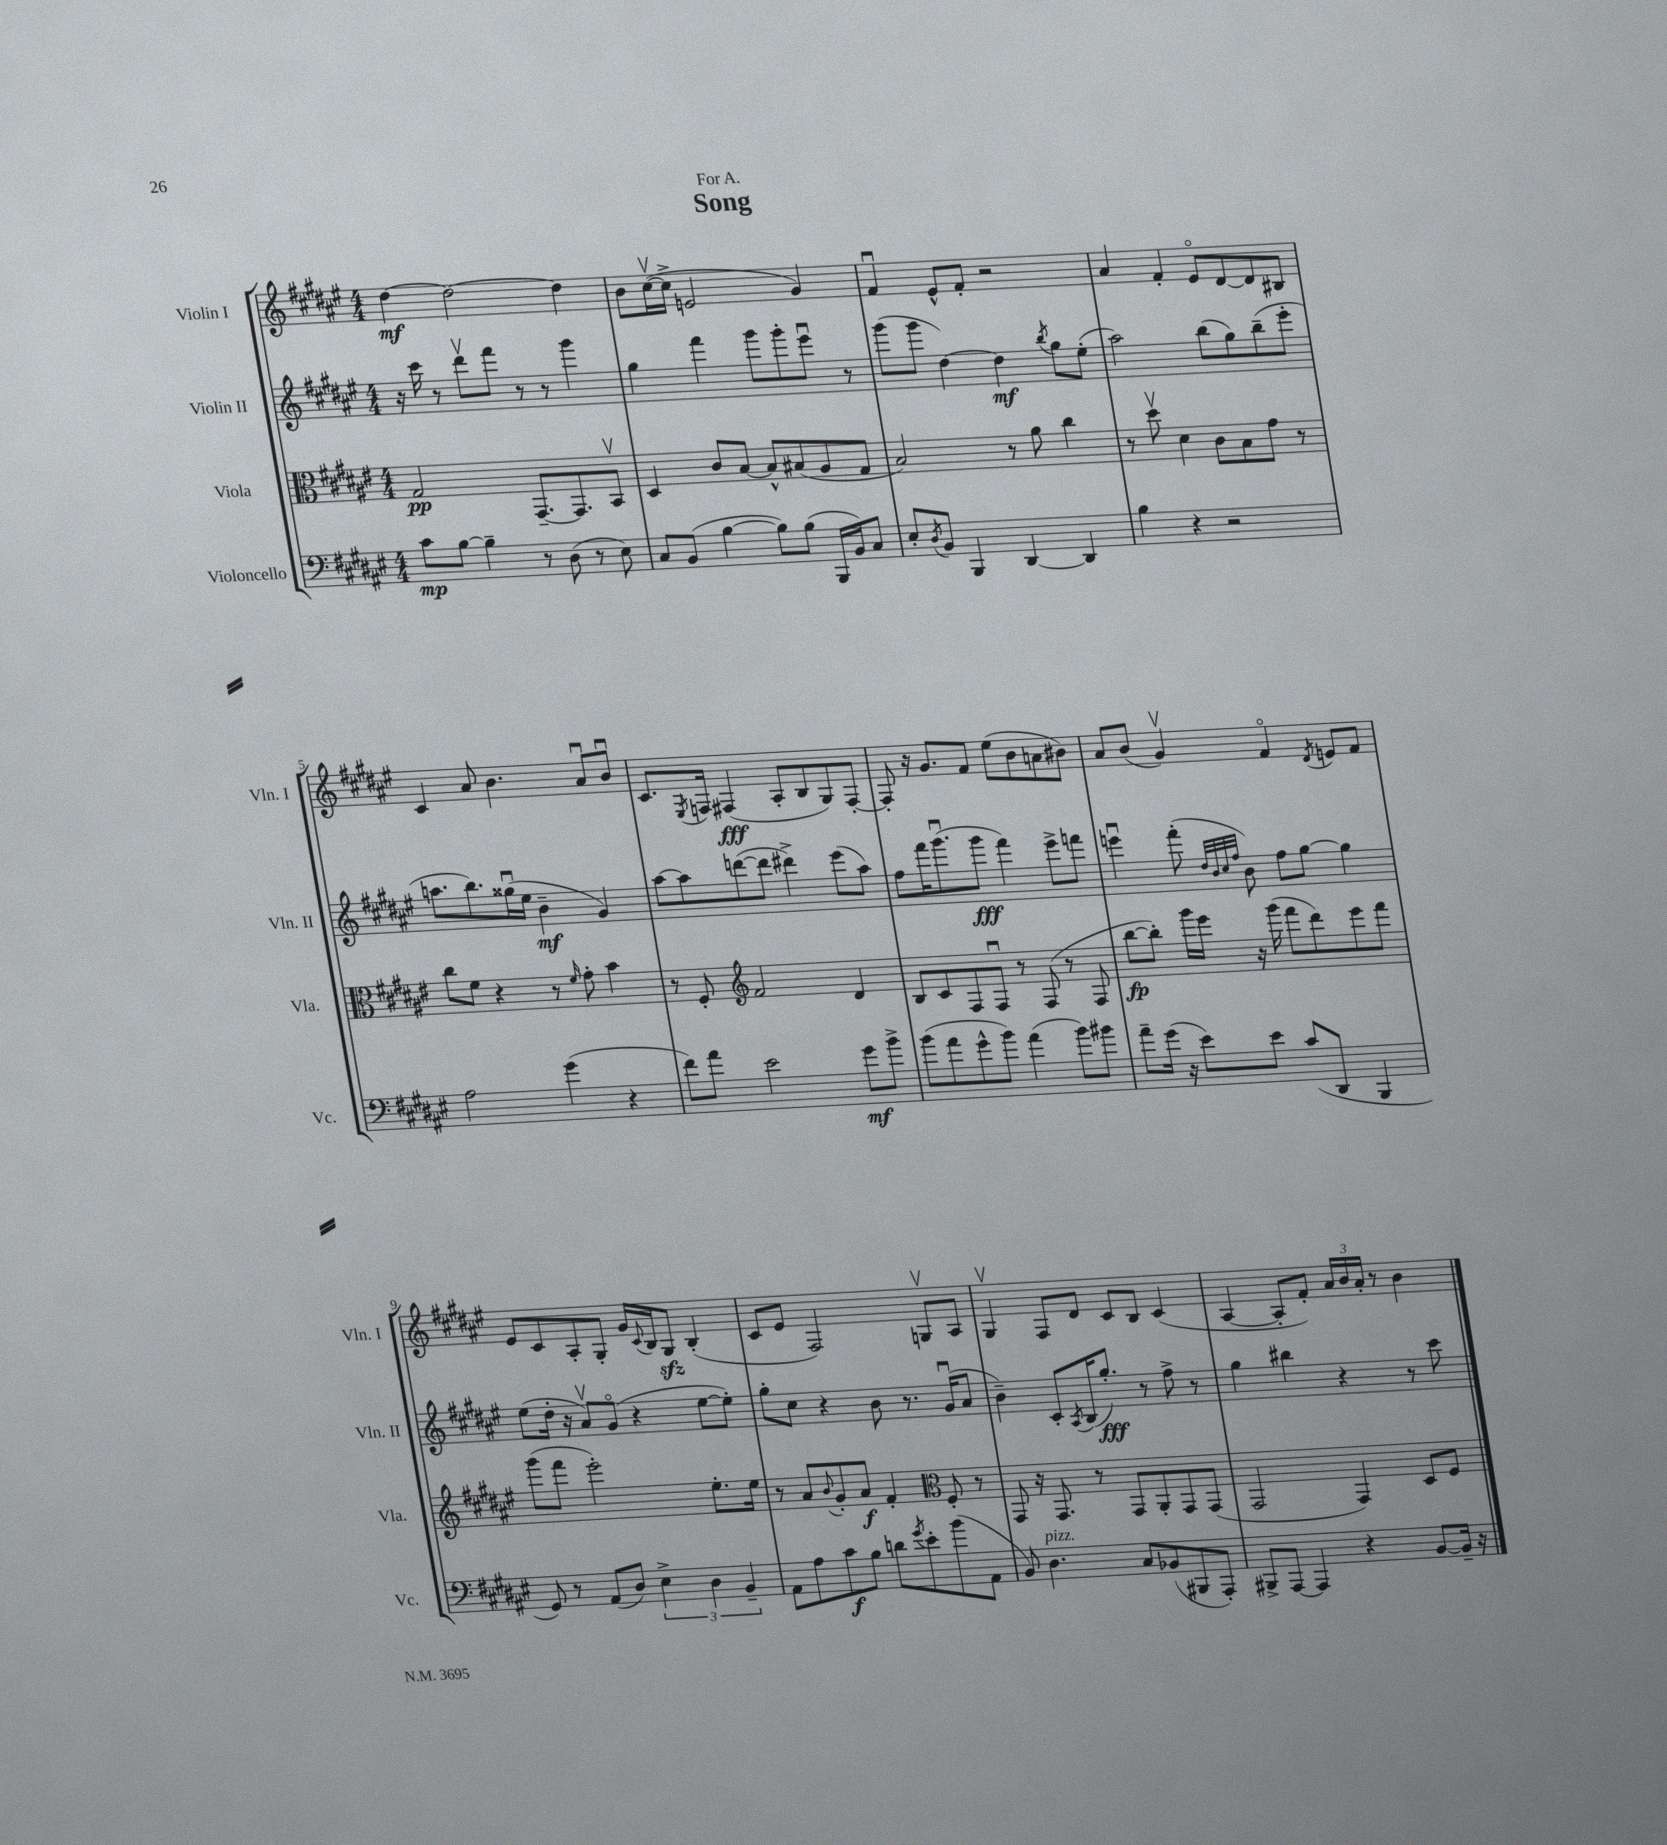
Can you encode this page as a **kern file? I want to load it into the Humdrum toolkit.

**kern	**kern	**kern	**kern
*staff4	*staff3	*staff2	*staff1
*clefF4	*clefC3	*clefG2	*clefG2
*k[f#c#g#d#a#e#]	*k[f#c#g#d#a#e#]	*k[f#c#g#d#a#e#]	*k[f#c#g#d#a#e#]
*M4/4	*M4/4	*M4/4	*M4/4
8c#	2G#	16r	[4dd#
.	.	16ccc#	.
[8B	.	8r	.
4B~]	.	8ddd#v	2dd#_
.	.	8fff#	.
8r	[8.GG#~	8r	.
(8D#	.	8r	.
.	8.GG#]	.	.
8r	.	4ggg#	4dd#]
8E#)	8BBv	.	.
=	=	=	=
8C#	4D#	4gg#	8b
(8BB	.	.	([16cc#v
.	.	.	16cc#^]
[4B	8c#	4fff#	2e
.	[8B	.	.
8B])	8B^^]	8ggg#	.
(8B	(8B#	8ggg#'	.
16BBB	8A#	8eee#u	4g#)
16BB)	.	.	.
8C#	8G#	8r	.
=	=	=	=
8E#'	2B)	(8ggg#	4f#u
8qD#	.	.	.
8BB	.	8ggg#	.
4BBB	.	[4dd#)	8e#^^
.	.	.	8f#'
[4DD#	8r	4dd#]	2r
.	8a#	.	.
.	.	8qbb	.
4DD#]	4cc#	8gg#	.
.	.	(8ee#'	.
=	=	=	=
4B	8r	2aa#)	4a#
.	8dd#v	.	.
4r	4d#	.	4f#'
2r	8c#	(8bb	8e#o
.	8B	8gg#)	[8d#
.	8g#	(8bb~	8d#]
.	8r	8eee#'	8B#
=	=	=	=
2A#	8cc#	8.aa	4c#
.	8f#	.	.
.	.	8.bb)	.
.	4r	.	8a#
.	.	(16gg##u	4.b
.	.	16ee#	.
(4g#	8r	4b~	.
.	16qqf#	.	.
.	8g#'	.	.
4r	4b	4g#)	8a#u
.	.	.	8bu
=	=	=	=
8f#)	8r	[8aa#	8.c#
8a#	8F#'	8aa#]	.
.	.	.	8qE#
.	.	.	16F
*	*clefG2	*	*
2e#	2f#	([8ddd	(4F#
.	.	8ddd]	.
.	.	4ddd#^)	8A#'
.	.	.	8B
8g#	4d#	(8eee#	8G#)
8b^	.	8aa#)	[8F#'
=	=	=	=
(8b	8B	8ff#	8F#']
8a#	8c#	16fff#	16r
.	.	(8.ggg#u	8.g#
8g#^^	8F#	.	.
8b)	8F#u	8ggg#	8f#
(4a#	8r	4fff#)	(8ee#
.	(8F#	.	8b
8b)	8r	8eee#^	8a
8b#	8F#	8fff	8b#)
=	=	=	=
8a#~	[8bb	4eeeu	8a#
(16g#	8bb'])	.	(8b
16r	.	.	.
8e#)	16ggg#	(8fff#'	4g#v)
.	16eee#	.	.
.	.	32qqdd#	.
.	.	32qqb	.
.	.	32qqcc#	.
.	.	32qqff#	.
8e#	16r	8b)	.
.	(16ggg#	.	.
(8c#	8fff#	8ff#	4f#o
8DD#	8ddd#)	[8gg#	.
.	.	.	8qd#
4BBB	8eee#	4gg#]	8e
.	8fff#	.	8f#
=	=	=	=
8GG#)	(8ggg#	(8ee#	8e#
8r	8fff#	16dd#'	8c#
.	.	16r	.
(8AA#	2eee#')	8a#v)	8A#'
8D#)	.	(8g#o	8G#'
6E#^	.	4r	16g#
.	.	.	8qqc#
.	.	.	16B
.	.	.	8G#
6D#	.	.	.
.	8.ee#'	[8ee#	(4B'
6BB~	.	.	.
.	.	8ee#'])	.
.	16ee#	.	.
=	=	=	=
8AA#	8r	8gg#'	8c#
8A#	8a#	8cc#	8e#
.	8qqb	.	.
8c#	8g#'	4r	2F#)
8B	8a#	.	.
8d	4f#'	8b	.
8qg#	.	.	.
8e#'	.	8.r	.
*	*clefC3	*	*
(8b	8F#'	.	8Gv
.	.	(16g#u	.
8AA#	8r	8a#	8A#
=	=	=	=
8BB)	8GG#	4b~)	4G#v
4.D#	16r	.	.
.	8.GG#	.	.
.	.	8c#'	8F#
.	.	8qA#	.
.	8r	(16B	8d#
.	.	8.gg#')	.
8C#	8GG#	.	8c#
(8BB-	8AA#'	8r	8B
8BBB#	8GG#	8ff#^	(4c#
8AAA#')	(8GG#	8r	.
=	=	=	=
8BBB#^	2GG#	4gg#	[4A#
[8AAA#	.	.	.
4AAA#]	.	4bb#	8A#']
.	.	.	8f#')
4r	4GG#)	4r	24a#
.	.	.	24b
.	.	.	24a#'
.	.	.	8r
[8BB	8D#	8r	4b
16BB~]	8F#	8ccc#	.
16r	.	.	.
==	==	==	==
*-	*-	*-	*-
